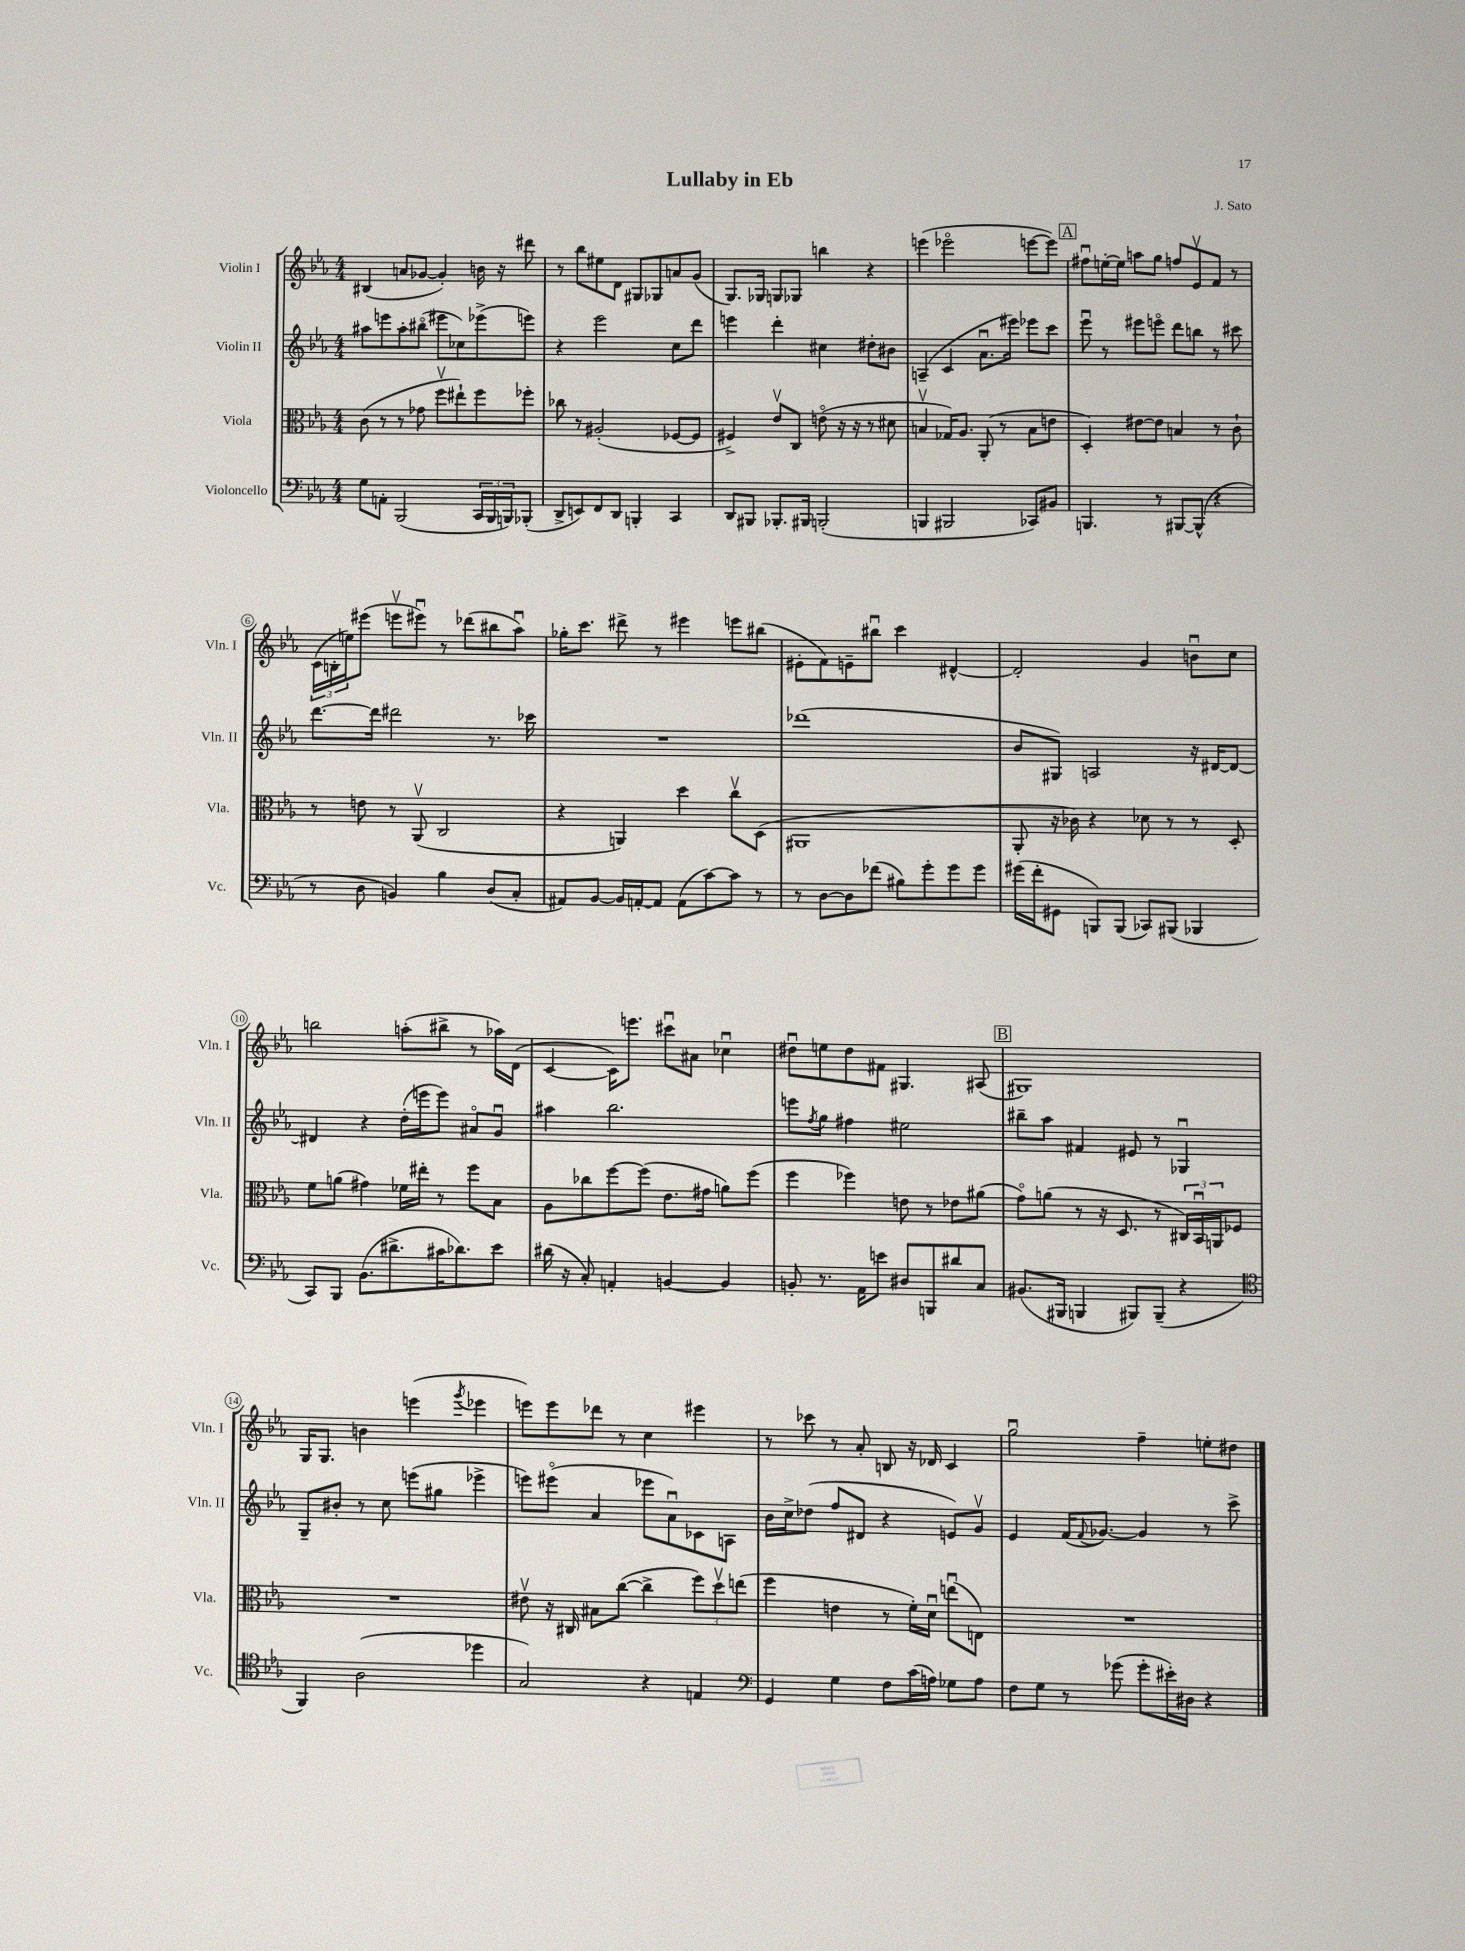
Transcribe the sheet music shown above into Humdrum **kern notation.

**kern	**kern	**kern	**kern
*part4	*part3	*part2	*part1
*staff4	*staff3	*staff2	*staff1
*I"Violoncello	*I"Viola	*I"Violin II	*I"Violin I
*I'Vc.	*I'Vla.	*I'Vln. II	*I'Vln. I
*clefF4	*clefC3	*clefG2	*clefG2
*k[b-e-a-]	*k[b-e-a-]	*k[b-e-a-]	*k[b-e-a-]
*M4/4	*M4/4	*M4/4	*M4/4
=1	=1	=1	=1
8G\L	(8c\	8aa#X\L	(4B#X/
8AAn'\J	8r	8eeen\	.
(2BBB-/	8r	8aa#'\	8an/L
.	8g-X\	(8bb#X\J	[8g-X/J
.	8ffv\L	8eee#X\L	4g-'/])
.	8ee#X`\)	8cc-X\)	.
24CC/LL	8ff\	(8eee-X^\	16bn\
24BBB-/	.	.	.
.	.	.	16r
24BBBn/J)	.	.	.
(8BBB-X'/J	8ff-X'\J	8eeen\J)	8ddd#X\
=2	=2	=2	=2
8DD^/L	8cc-X\	4r	8r
8EEn/)	8r	.	8bb-\L
8FF/	(2A#X'/	2eee-\	8ee#X\
8DD/J	.	.	8d\J
4BBBn'/	.	.	8G#X/L
.	.	.	8G-X/
4CC/	[8F-X/L	8cc\L	8an/
.	8F-/J]	8ddd\J	(8g/J
=3	=3	=3	=3
8DD/L	4F#X^/)	4eeen\	8.G/L)
8BBB#X/J	.	.	.
.	.	.	16G-X/Jk
8.BBB-X'/L	8e-v/L	4ddd'\	8Gn/L
.	8C/J	.	8G-X/J
16BBB#X/Jk	.	.	.
(2BBBn'/	(8en\	4cc#X\	4bbn\
.	16r	.	.
.	16r	.	.
.	8r	8dd#X'\L	4r
.	8d#X\	8b#X\J	.
=4	=4	=4	=4
4BBBn/	4Bnv/	(4An~/	(4eeen\
2BBB#X/	16G-X/KL)	4c/	2eee-X\
.	8.A-/J	.	.
.	(8AA-'/	8.a-u\L	.
.	8r	.	.
.	.	16eee#X\Jk)	.
8CC-X/L)	8B\L	8eee-X\L	[8eeen\L
8BB#X/J	8en\J	8ccc\J	8eee\J])
!!LO:REH:place=s1:t=A
=5	=5	=5	=5
4.BBBn/	4D'/)	8eee-u\	8ff#Xu\L
.	.	8r	[16een'\L
.	.	.	16ee\JJ]
.	[8e#X\L	8eee#X\L	8aan\L
8r	8e#\J]	8eeen\J	8gg\J
[8BBB#X/L	4Bn/	8ddd\L	8ffn/L
(8BBB#^^/J]	.	8bbn\J	8e-v/
4r	8r	8r	8f/J
.	8c`\	8ccc#X\	8r
!!LO:LB:g=z
=6	=6	=6	=6
8r	8r	[8.ddd\L	(24c\LL
.	.	.	24Bn'\
.	.	.	24een\J)
8D\	8en\	.	(8eee#X\J
.	.	16ddd\Jk]	.
4BBn/)	8r	2ddd#X\	8eeenv\L
.	(8AA-v/	.	8eee#Xu\J)
4B-\	2C/	.	8r
.	.	.	(8ddd-X\L
(8D/L	.	8.r	8bb#X\
8C'/J	.	.	8aa-u\J)
.	.	16ccc-X\	.
=7	=7	=7	=7
8AA#X/L)	4r	1r	16gg-X'\KL
.	.	.	8.ccc\J
[8BB-/J	.	.	.
16BB-/LL]	4AAn/)	.	8ddd#X^\
[16AAn'/J	.	.	.
8AA/J]	.	.	8r
(8AA\L	4dd\	.	4eee#X\
[8c\)	.	.	.
8c\J]	8ccv\L	.	8eeen\L
8r	(8D\J	.	(8bb#X\J
=8	=8	=8	=8
8r	1AA#X	(1ddd-X	8e#X'\L
[8D\L	.	.	8f\)
8D\]	.	.	8en~\
(8f-X\J	.	.	8bb#Xu\J
8B#X\L)	.	.	4ccc\
8g'\	.	.	.
8g\	.	.	[4d#X^^/
8g\J	.	.	.
=9	=9	=9	=9
(16g#X\LL	8AA-'/	8b-/L	2d#'/]
16f'\J	.	.	.
8GG#X\J	16r	8G#X/J)	.
.	16c-X\)	.	.
8BBBn/L)	4r	2An/	.
(8BBB/J	.	.	.
8CC-X/L)	8d-X\	.	4g/
(8BBB#X/J	8r	.	.
4BBB-X/	8r	16r	8bnu\L
.	.	[16d#X/KL	.
.	8D'/	8d#/J_	8cc\J
!!LO:LB:g=z
=10	=10	=10	=10
8CC/L)	8f\L	4d#X/]	2bbn\
8BBB-/J	(8an\J	.	.
(8.BB-\L	4g#X\)	4r	.
8.d#X^\	.	.	.
.	16f-X\LL	(16dd'\LL	(8aan'\L
.	16ee#X'\JJ	16eeen\J	.
16c#X\K	8r	8eee\J)	8bb#X^\J
8.d-X\)	.	.	.
.	8ff\L	8a#X/L	8r
8e-\J	8B-\J	8gu/J	16aa-X\LL)
.	.	.	(16d\JJ
=11	=11	=11	=11
(16d#X\	8A-\L	4aa#X\	[4c/
16r	.	.	.
8C'/)	8cc-X\	.	.
4AAn'/	[8ff\	2.bb-\	16c\KL])
.	.	.	8.eeen\J
.	(8ff\J]	.	.
[4BBn/	8.e-\L	.	8ccc#Xu\L
.	.	.	8a#X\J
.	16g#X\Jk	.	.
4BB/]	8an\L)	.	4cc-Xu\
.	(8ff\J	.	.
=12	=12	=12	=12
8BBn'/	4ff\	8eeen\L	8dd#Xu\L
.	.	8qff/	.
8.r	.	8gg\J	8een\
.	4ff-X\)	4ff#X\	8dd#\
16AA-\KL	.	.	.
8en\J	.	.	8f#X\J
8D#X/L	8en\	2ee#X\	4.G#X/
8BBBn/	8r	.	.
8d#X/	8e-X\L	.	.
8C/J	(8a#X\J	.	(8A#X/
!!LO:REH:place=s1:t=B
=13	=13	=13	=13
(8.BB#X/L	8g\L)	8bb#X~\L	1G#X)
.	(8an\J	8aa-\J	.
16BBB#X/Jk	.	.	.
4BBBn/	8r	4f#X/	.
.	16r	.	.
.	8.D/	.	.
8BBB#X/L)	.	8e#X/	.
(8BBB#~/J	8r	8r	.
4r	24C#X/LL)	4G-Xu/	.
.	24BB-u/	.	.
.	24AAn/J	.	.
.	8F-X/J	.	.
!!LO:LB:g=z
=14	=14	=14	=14
*clefC4	*	*	*
4FF/)	1r	8G~/L	16G/KL
.	.	.	8.G/J
.	.	8b#X'/J	.
(2A-\	.	8r	4bn\
.	.	8cc\	.
.	.	(8eeen\L	(4eeen\
.	.	8gg#X\J	.
.	.	.	8qggg/
4dd-X\	.	4eee-X^\	4eee-X\
=15	=15	=15	=15
2G/)	8e#Xv\	8eeen\L)	8eeen\L)
.	16r	(8eee#X\J	8eee\
.	16C#X/	.	.
.	8B#X\L	4a-/	8ddd-X\J
.	([8cc\J	.	8r
4r	4cc^\]	8eee-X\L	4cc\
.	.	8a-u\)	.
4En/	12ff\L)	8c-X\	4eee#X\
.	12ddv\	.	.
.	.	8An\J	.
.	(12een\J	.	.
=16	=16	=16	=16
*clefF4	*	*	*
4GG/	4ff\	16b-\LL	8r
.	.	16cc^\J	.
.	.	(8dd-X\J	8ccc-X\
4G\	4en\	8ff/L	8r
.	.	8d#X/J	8a-'/
8F\L	8r	4r	8Bn/
(16c\L	16f'\LL)	.	16r
16An\JJ)	16du\JJ	.	16d-X/
8G-X\L	(8eenu\L	8en/L)	4c/
8A\J	8En\J)	8gv/J	.
=17	=17	=17	=17
8F\L	1r	4e-/	2ggu\
8G\J	.	.	.
8r	.	(16f/KL	.
.	.	8qqf/	.
.	.	[8.g-X/J)	.
(8g-X\	.	.	.
8g-'\L	.	4g-/]	4ff~\
16e#X'\L)	.	.	.
16D#X\JJ	.	.	.
4r	.	8r	8een'\L
.	.	8ccc^\	8dd#X\J
==	==	==	==
*-	*-	*-	*-
